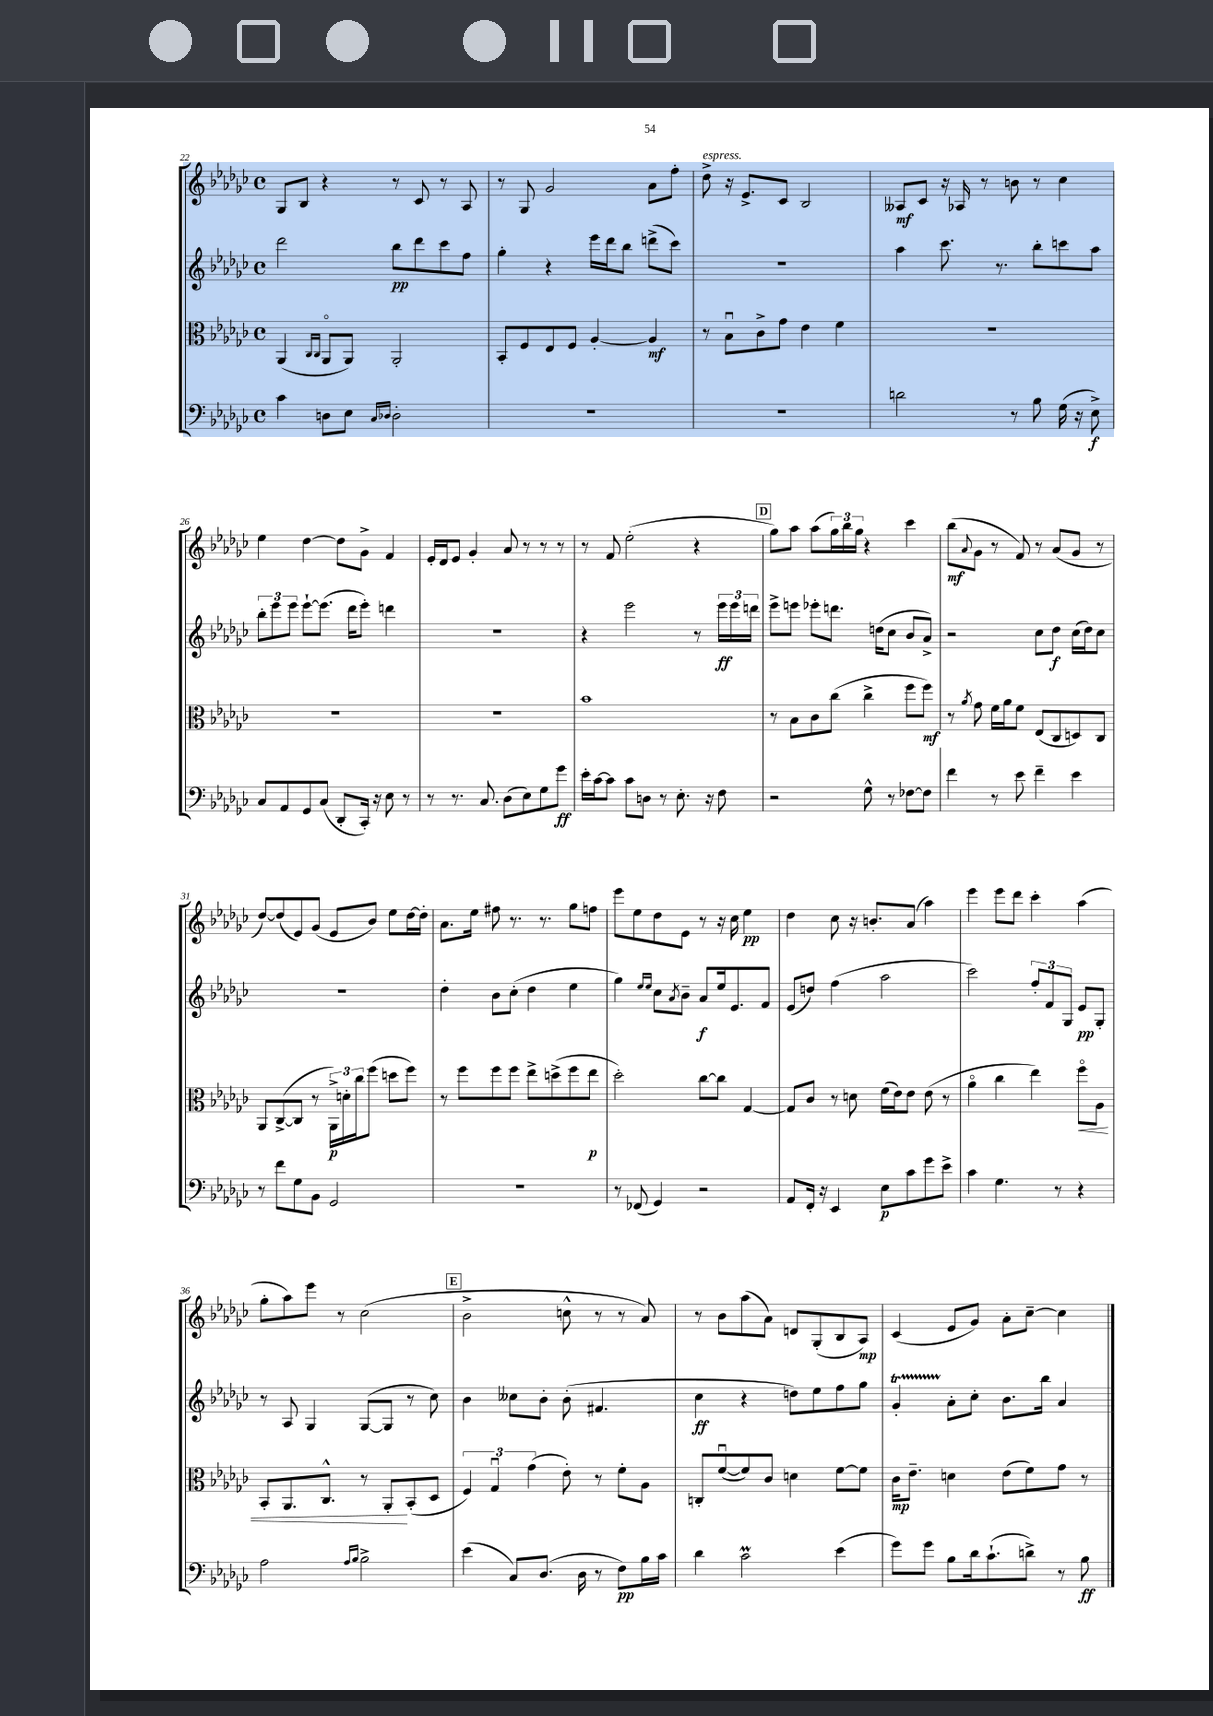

**kern	**kern	**kern	**kern
*staff4	*staff3	*staff2	*staff1
*clefF4	*clefC3	*clefG2	*clefG2
*k[b-e-a-d-g-c-]	*k[b-e-a-d-g-c-]	*k[b-e-a-d-g-c-]	*k[b-e-a-d-g-c-]
*M4/4	*M4/4	*M4/4	*M4/4
*met(c)	*met(c)	*met(c)	*met(c)
4c-	(4AA-	2ddd-	8G-
.	.	.	8B-
.	16qqC-	.	.
.	16qqC-	.	.
8D	8AA-o	.	4r
8E-	8AA-)	.	.
16qqC-	.	.	.
16qqD-	.	.	.
2D-'	2AA-'	8bb-	8r
.	.	8ddd-	8c-
.	.	8ccc-	8r
.	.	8ff	8A-
=	=	=	=
1r	8BB-'	4gg-'	8r
.	8F	.	8G-
.	8E-	4r	2g-
.	8F	.	.
.	[4A-'	16eee-	.
.	.	16ddd-	.
.	.	8bb-	.
.	4A-]	(8ddd^	8a-
.	.	8ccc-)	8ff'
=	=	=	=
1r	8r	1r	8dd-^
.	8B-u	.	16r
.	.	.	8.e-^
.	8c-^	.	.
.	8g-	.	8c-
.	4e-	.	2B-
.	4f	.	.
=	=	=	=
2d	1r	4aa-	8A--
.	.	.	8c-
.	.	8.ccc-	16r
.	.	.	16A-
.	.	.	8r
.	.	8.r	.
8r	.	.	8b
8B-	.	8bb-'	8r
(16G-	.	8ccc	4cc-
16r	.	.	.
8E-^)	.	8aa-	.
=	=	=	=
8C-	1r	12bb-'	4ee-
.	.	12eee-	.
8AA-	.	.	.
.	.	12eee-	.
8GG-	.	[8eee-`	[4dd-
(8C-	.	(8.eee-]	.
8DD-'	.	.	8dd-]
.	.	16ddd-	.
16CC-')	.	8eee-')	8g-^
16r	.	.	.
8E-	.	4ddd	4f
8r	.	.	.
=	=	=	=
8r	1r	1r	16e-'
.	.	.	16d-
8.r	.	.	8e-
.	.	.	4g-'
8.C-	.	.	.
(8D-	.	.	8a-
8E-)	.	.	8r
8G-	.	.	8r
8g-	.	.	8r
=	=	=	=
16e-'	1b-	4r	8r
[16c-	.	.	.
8c-]	.	.	8f
8c-	.	2eee-	(2ee-'
8D	.	.	.
8r	.	.	.
8.E-'	.	.	.
.	.	8r	4r
16r	.	.	.
8F	.	24eee-	.
.	.	24eee-	.
.	.	24ddd	.
=	=	=	=
2r	8r	8eee-^	8gg-)
.	8B-	8eee	8aa-
.	8c-	8eee-'	(8aa-
.	(8cc-	8.ddd	24gg-)
.	.	.	24bb-
.	.	.	24gg-
8G-^^	4cc-^	.	4r
.	.	(16dd	.
8r	.	8cc-	.
[8F-	8ff	8b-	4ccc-
8F-]	8ff)	8a-^)	.
=	=	=	=
4f	8r	2r	(8bb-
.	8qa-	.	8qqa-
.	8g-	.	8g-
8r	16f	.	8r
.	16a-	.	.
8e-	8f	.	8f)
4f~	(8E-	8cc-	8r
.	8C-	8dd-	(8a-
4e-	8D)	(16cc-	8g-
.	.	16dd-)	.
.	8C-	8cc-	8r
=	=	=	=
8r	8AA-	1r	[8dd-)
8f	([8C-^	.	(8dd-]
8G-	8C-]	.	8e-)
8BB-	8r	.	(8g-
2GG-	24AA-^)	.	8e-
.	24d'	.	.
.	24cc-	.	.
.	(8ff	.	8b-)
.	8dd	.	8ee-
.	8ff)	.	[16dd-
.	.	.	16dd-']
=	=	=	=
1r	8r	4dd-'	8.a-
.	8ff	.	.
.	.	.	16ee-
.	8ff	8b-	8ff#
.	8ff	(8cc-'	8.r
.	8ee-^	4dd-	.
.	.	.	8.r
.	(8dd^	.	.
.	8ff	4ee-	8gg-
.	8ee-	.	8ff
=	=	=	=
8r	2dd-')	4gg-)	8eee-
(8FF-	.	.	8ee-
.	.	16qqee-	.
.	.	16qqee-	.
4GG-)	.	8cc-	8dd-
.	.	8qa-	.
.	.	8b-~	8e-
2r	[8cc-	8a-	8r
.	8cc-]	16ee-	16r
.	.	8.e-	16cc-
.	[4G-	.	4ee-
.	.	8f	.
=	=	=	=
8AA-	8G-]	(8e-	4dd-
16FF'	8c-	8dd)	.
16r	.	.	.
4EE-	8r	(4ff	8cc-
.	8d	.	16r
.	.	.	8.b'
8E-	(16f	2aa-	.
.	16e-)	.	.
8c-	8e-	.	(8a-
8g-	(8e-	.	4aa-)
8e-^	8r	.	.
=	=	=	=
4c-	4a-o	2ccc-)	4eee-
4.G-	4cc-	.	8eee-
.	.	.	8ddd-
.	4ee-)	12ff'	4ccc-'
.	.	12f	.
8r	.	.	.
.	.	12G-	.
4r	8ffo	8e-	(4aa-
.	8A-	8G-'	.
=	=	=	=
2A-	8BB-'	8r	8gg-'
.	8.AA-	8A-	8aa-)
.	.	4G-	8eee-
.	8.C-^^	.	.
.	.	.	8r
16qqA-	.	.	.
16qqB-	.	.	.
2B-^	8r	([8G-	(2cc-
.	8AA-'	8G-]	.
.	(8BB-'	8r	.
.	8D-	8cc-)	.
=	=	=	=
(4e-	6F)	4b-	2b-^
.	6G-u	.	.
8C-)	.	8cc--	.
.	(6g-	.	.
(8.D-	.	8b-'	.
.	8e-')	(8b-'	8cc^^
16D-	.	.	.
8r	8r	4.f#	8r
8F)	8f'	.	8r
16B-	8A-	.	8a-)
16c-	.	.	.
=	=	=	=
4d-	8C'	4cc-	8r
.	([8fu	.	8b-
2c-	8f])	4r	(8aa-
.	8c-	.	8a-)
.	4d	8dd)	8d
.	.	8ee-	(8G-'
(4e-	[8f	8ff	8B-
.	8f]	8gg-	8A-)
=	=	=	=
8g-)	16c-	4g-'	(4c-
.	8.e-~	.	.
8g-	.	.	.
8B-	4d	8a-'	8e-
16d-	.	8cc-'	8g-)
(8.c-`	.	.	.
.	(8e-	8.b-	8a-'
8d^)	8f)	.	[8cc-~
.	.	16bb-	.
8r	8g-	4a-	4cc-]
8B-	8r	.	.
==	==	==	==
*-	*-	*-	*-
